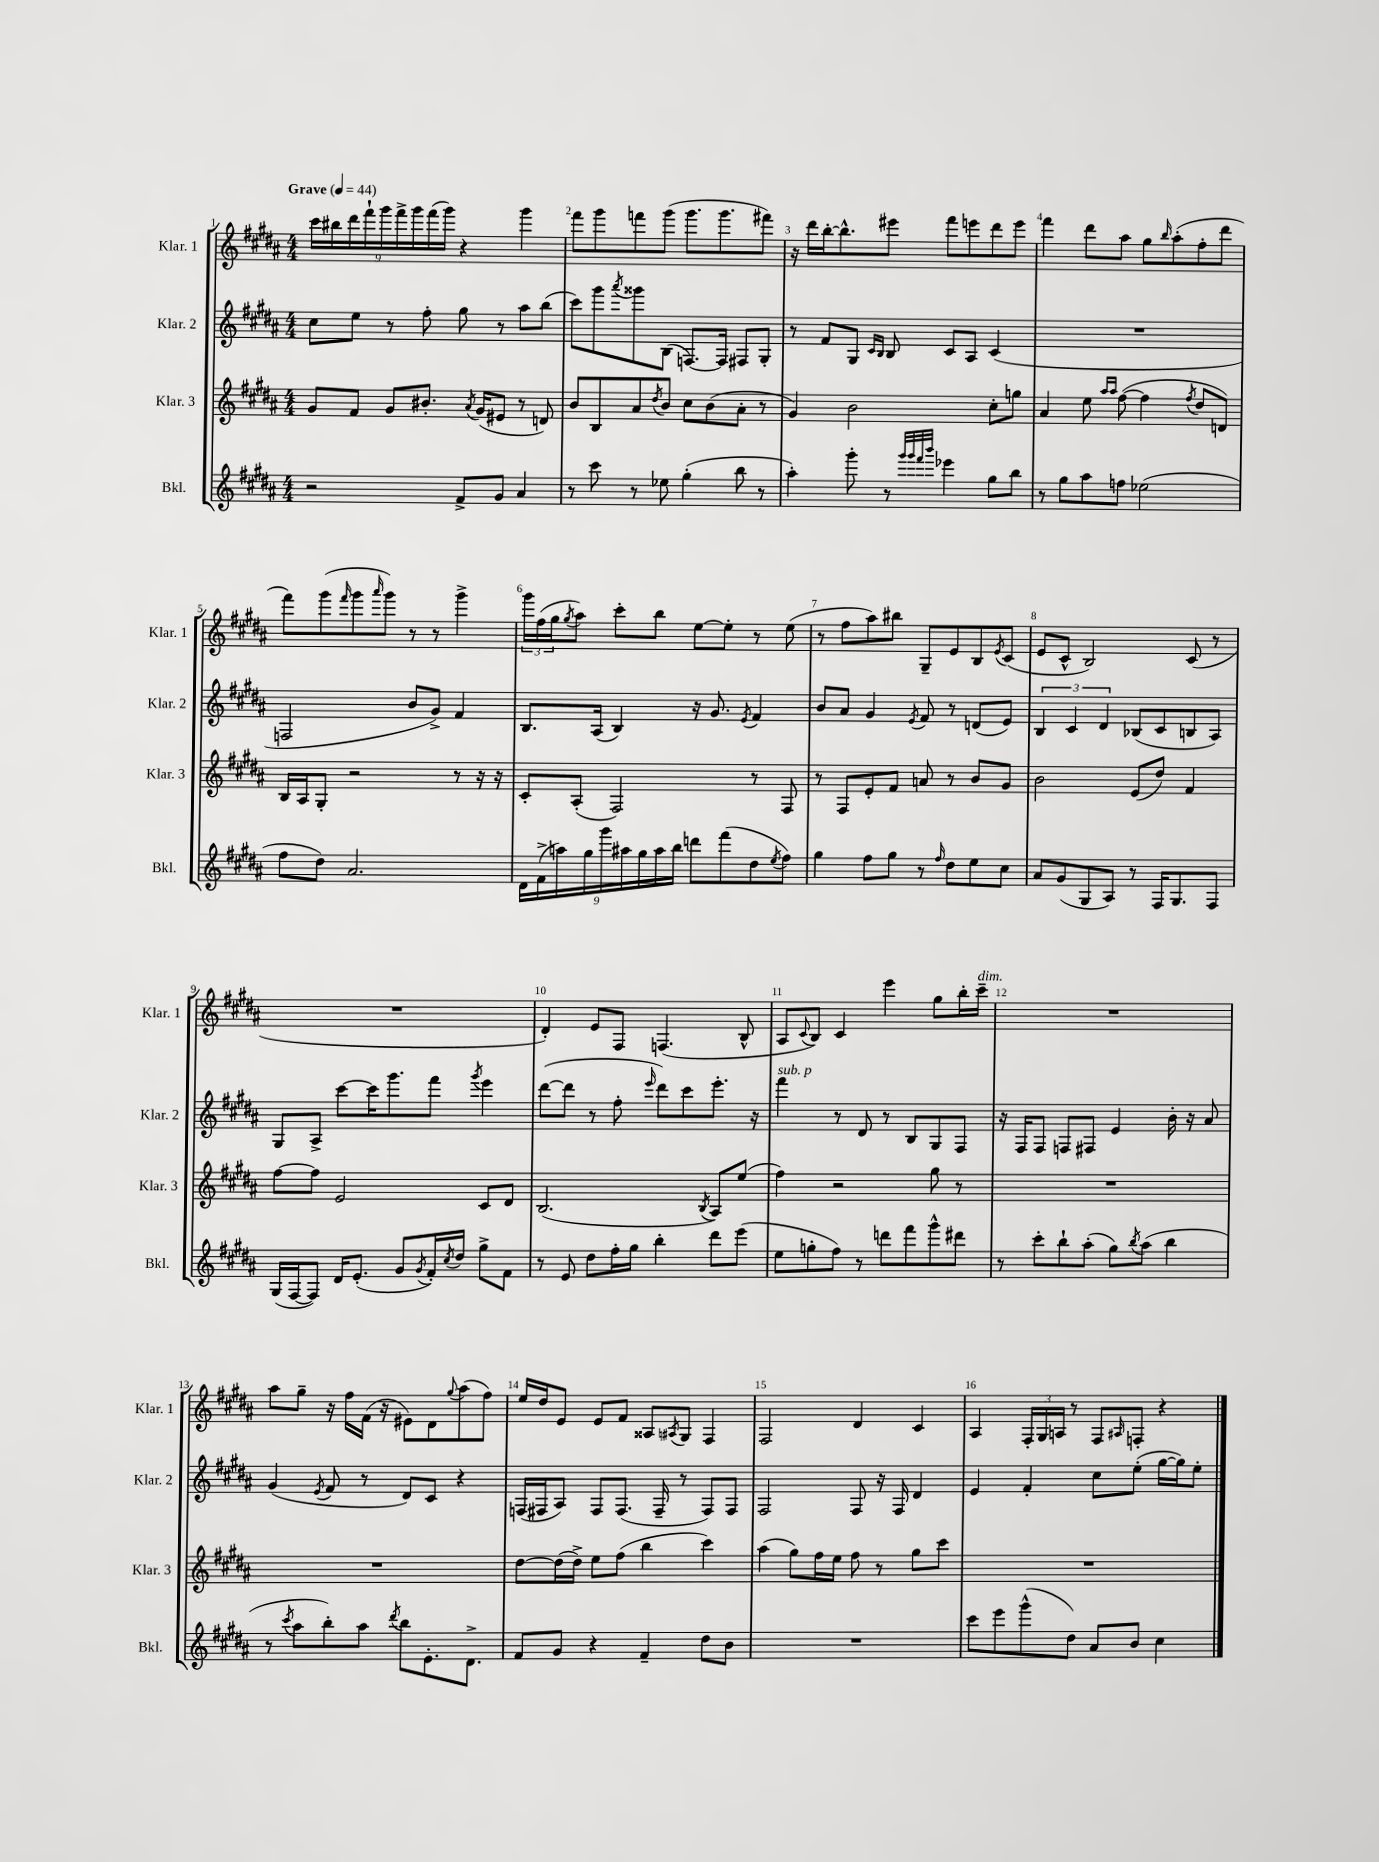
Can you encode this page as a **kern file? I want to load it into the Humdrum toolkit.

**kern	**kern	**kern	**kern
*part4	*part3	*part2	*part1
*staff4	*staff3	*staff2	*staff1
*I"Bkl.	*I"Klar. 3	*I"Klar. 2	*I"Klar. 1
*I'Bkl.	*I'Klar. 3	*I'Klar. 2	*I'Klar. 1
*clefG2	*clefG2	*clefG2	*clefG2
*k[f#c#g#d#a#]	*k[f#c#g#d#a#]	*k[f#c#g#d#a#]	*k[f#c#g#d#a#]
*M4/4	*M4/4	*M4/4	*M4/4
*MM44	*MM44	*MM44	*MM44
=1	=1	=1	=1
!	!	!	!LO:TX:a:B:t=Grave
2r	8g#/L	8cc#\L	18ccc#\LL
.	.	.	18bb#X\
.	.	.	18ddd#\
.	8f#/J	8ee\J	.
.	.	.	18fff#`\
.	.	.	18ggg#\
.	8g#/L	8r	.
.	.	.	18fff#^\
.	.	.	18ggg#\
.	8.b#X'/J	8ff#'\	.
.	.	.	(18fff#\
.	.	.	18ggg#\JJ)
8f#^/L	.	8gg#\	4r
.	8qa#/	.	.
.	(16g#/KL	.	.
8g#/J	8e#X/J	8r	.
4a#/	8r	8aa#\L	4ggg#\
.	8dn/)	(8bb\J	.
=2	=2	=2	=2
8r	8b/L	8ccc#\L)	8fff#\L
8ccc#\	8B/	8ggg#\	8ggg#\
.	.	8qaaa#/	.
8r	8a#/	8ggg##X\	8fffn\
.	8qdd#/	.	.
8ee-X\	8b/J	(8B\J	(8ggg#\J
(4gg#'\	8cc#\L	[8.Fn/L)	8.ggg#\L
.	(8b\	.	.
.	.	16F/Jk]	8.ggg#\
8bb\	8a#'\J	8F#X/L	.
8r	8r	8G#'/J	8fff#X\J)
=3	=3	=3	=3
4aa#'\)	4g#/)	8r	16r
.	.	.	16ddd#\LL
.	.	8f#/L	[16bb'\J
.	.	.	8.bb^^\]
8ggg#'\	2b\	8G#/J	.
.	.	16qqc#/LL	.
.	.	16qqB/JJ	.
8r	.	8B/	8eee#X\J
32qqggg#/LLL	.	.	.
32qqggg#/	.	.	.
32qqfff#/	.	.	.
32qqbbb/JJJ	.	.	.
4eee-X\	.	8c#/L	8fff#\L
.	.	8A#/J	8eeen\
8gg#\L	8cc#'\L	(4c#/	8ddd#\
8bb\J	8ggn\J	.	8eee\J
=4	=4	=4	=4
8r	4a#/	1r	4fff#\
8gg#\L	.	.	.
8aa#\	8ee\	.	8ddd#\L
.	16qqaa#/LL	.	.
.	16qqaa#/JJ	.	.
8ffn\J	([8ff#\	.	8aa#\J
(2ee-X\	4ff#\]	.	8gg#\L
.	.	.	16qqbb/
.	.	.	(8aa#'\
.	8qff#/	.	.
.	8dd#/L	.	8ff#'\
.	8dn/J)	.	8ddd#\J
!!LO:LB:g=z
=5	=5	=5	=5
8ff#\L	16B/LL	2Fn/	8fff#\L)
.	16A#/J	.	.
8dd#\J)	8G#'/J	.	(8ggg#\
.	.	.	16qqfff#/
2.a#/	2r	.	8ggg#\
.	.	.	16qqaaa#/
.	.	.	8ggg#\J)
.	.	8b/L	8r
.	.	8g#^/J)	8r
.	8r	4f#/	4ggg#^\
.	16r	.	.
.	16r	.	.
=6	=6	=6	=6
18d#\LL	8c#'/L	8.B/L	24ggg#\LL
.	.	.	(24ff#\
(18f#^\	.	.	.
.	.	.	24gg#\J
18aan\)	.	.	.
.	.	.	8qgg#/
.	(8A#'/J	.	8aa#\J)
18gg#\	.	.	.
.	.	(16A#/Jk	.
18ggg#\	.	.	.
.	2F#/)	4B/)	8ccc#'\L
18aa#X\	.	.	.
18gg#\	.	.	.
.	.	.	8bb\J
18aa#\	.	.	.
18bb\JJ	.	.	.
8dddn\L	.	16r	[8ee\L
.	.	8.g#/	.
(8fff#\	.	.	8ee'\J]
.	.	8qe/	.
8dd#\	8r	4f#/	8r
8qee/	.	.	.
8ff#\J)	8F#/	.	(8ee\
=7	=7	=7	=7
4gg#\	8r	8b/L	8r
.	8F#/L	8a#/J	8ff#\L
8ff#\L	8e'/	4g#/	8aa#\)
8gg#\J	8f#/J	.	8bb#X\J
.	.	8qe/	.
8r	8an/	8f#/	8G#~/L
16qqff#/	.	.	.
8dd#\L	8r	8r	8e/
8ee\	8b/L	(8dn/L	8B/
.	.	.	8qe/
8cc#\J	8g#/J	8e/J)	(8c#/J
=8	=8	=8	=8
8a#/L	2b\	6B/	8e/L
(8g#/	.	.	8c#^^/J
.	.	6c#/	.
8G#/	.	.	2B/)
.	.	6d#/	.
8A#/J)	.	.	.
8r	(8e/L	(8B-X/L	.
16F#/KL	8dd#/J)	8c#/	.
8.G#/	.	.	.
.	4f#/	8Bn/	(8c#/
8F#/J	.	8A#/J)	8r
!!LO:LB:g=z
=9	=9	=9	=9
(16G#/LL	[8ff#\L	8G#/L	1r
[16F#/J	.	.	.
8F#/J])	8ff#\J]	8A#^/J	.
16d#/KL	2e/	[8ccc#\L	.
(8.e'/J	.	.	.
.	.	16ccc#\K]	.
.	.	8.ggg#\	.
8g#/L	.	.	.
8qg#/	.	.	.
16f#'/L)	.	8fff#\J	.
8qcc#/	.	.	.
16dd#/JJ	.	.	.
.	.	8qggg#/	.
8gg#^\L	8c#/L	4eee\	.
8f#\J	8d#/J	.	.
=10	=10	=10	=10
8r	(2.B/	([8ddd#\L	4d#'/)
8e/	.	8ddd#\J]	.
8dd#\L	.	8r	8e/L
16ff#'\L	.	8ff#'\	8F#/J
16gg#\JJ	.	.	.
.	.	16qqeee/	.
4bb'\	.	8ddd#\L)	(4.Fn/
.	.	8ccc#\	.
.	8qB/	.	.
8ddd#\L	8A#/L)	8.eee'\J	.
(8eee\J	(8ee/J	.	8B^^/
.	.	16r	.
=11	=11	=11	=11
!	!	!LO:TX:a:i:t=sub. p	!
8ee\L	4ff#\)	4fff#\	8A#/L
.	.	.	8qqc#/
8ggn'\	.	.	8B/J)
8ff#\J)	2r	8r	4c#/
8r	.	8d#/	.
8dddn\L	.	8r	4eee\
8fff#\	.	8B/L	.
8ggg#^^\	8gg#\	8G#/	8gg#\L
8ddd#X\J	8r	8F#/J	16bb'\L
!	!	!	!LO:TX:a:i:t=dim.
.	.	.	16ccc#~\JJ
=12	=12	=12	=12
8r	1r	16r	1r
.	.	16F#/KL	.
8ccc#'\L	.	8F#/J	.
8bb`\	.	8Fn/L	.
(8aa#'\J	.	8F#X/J	.
8gg#\L)	.	4e/	.
8qbb/	.	.	.
(8aa#\J	.	.	.
4bb\	.	16b'\	.
.	.	16r	.
.	.	8a#/	.
!!LO:LB:g=z
=13	=13	=13	=13
8r	1r	(4g#/	8aa#\L
8qccc#/	.	.	.
8aa#\L	.	.	8gg#~\J
.	.	8qe/	.
8bb'\)	.	8f#/	16r
.	.	.	16ff#\LL
8aa#\J	.	8r	(16f#\JJ
.	.	.	16r
8qddd#/	.	.	.
8bb\L	.	8d#/L)	8e#X\L)
8.e'\	.	8c#/J	8d#\
.	.	.	8qqgg#/
.	.	4r	(8aa#\
8.d#^\J	.	.	.
.	.	.	8ff#\J)
=14	=14	=14	=14
8f#/L	[8dd#\L	(16Fn/LL	16ee/LL
.	.	16F#X/J	16dd#/J
8g#/J	(16dd#\L]	8A#/J)	8e/J
.	16dd#^\JJ)	.	.
4r	8ee\L	8F#/L	8e/L
.	(8ff#\J	(8.F#/J	8f#/J
4f#~/	4bb\	.	8A##X/L
.	.	16F#~/	.
.	.	.	8qA#X/
.	.	8r	8G#/J
8dd#\L	4ccc#\)	8F#/L)	4F#/
8b\J	.	8F#/J	.
=15	=15	=15	=15
1r	(4aa#\	2F#/	2F#/
.	8gg#\L)	.	.
.	16ff#\L	.	.
.	16ee\JJ	.	.
.	8ff#\	8F#/	4d#/
.	8r	16r	.
.	.	16F#/	.
.	8gg#\L	4d#/	4c#/
.	8ccc#\J	.	.
=16	=16	=16	=16
8ccc#\L	1r	4e/	4A#/
8eee\	.	.	.
(8ggg#^^\	.	4f#'/	24F#'/LL
.	.	.	24G#/
.	.	.	24An/JJ
8dd#\J)	.	.	8r
8a#/L	.	8cc#\L	8F#/L
.	.	.	16qqA#X/
8b/J	.	(8ee'\J	8Fn'/J
4cc#\	.	[16gg#\LL	4r
.	.	16gg#\J])	.
.	.	8ee'\J	.
==	==	==	==
*-	*-	*-	*-
